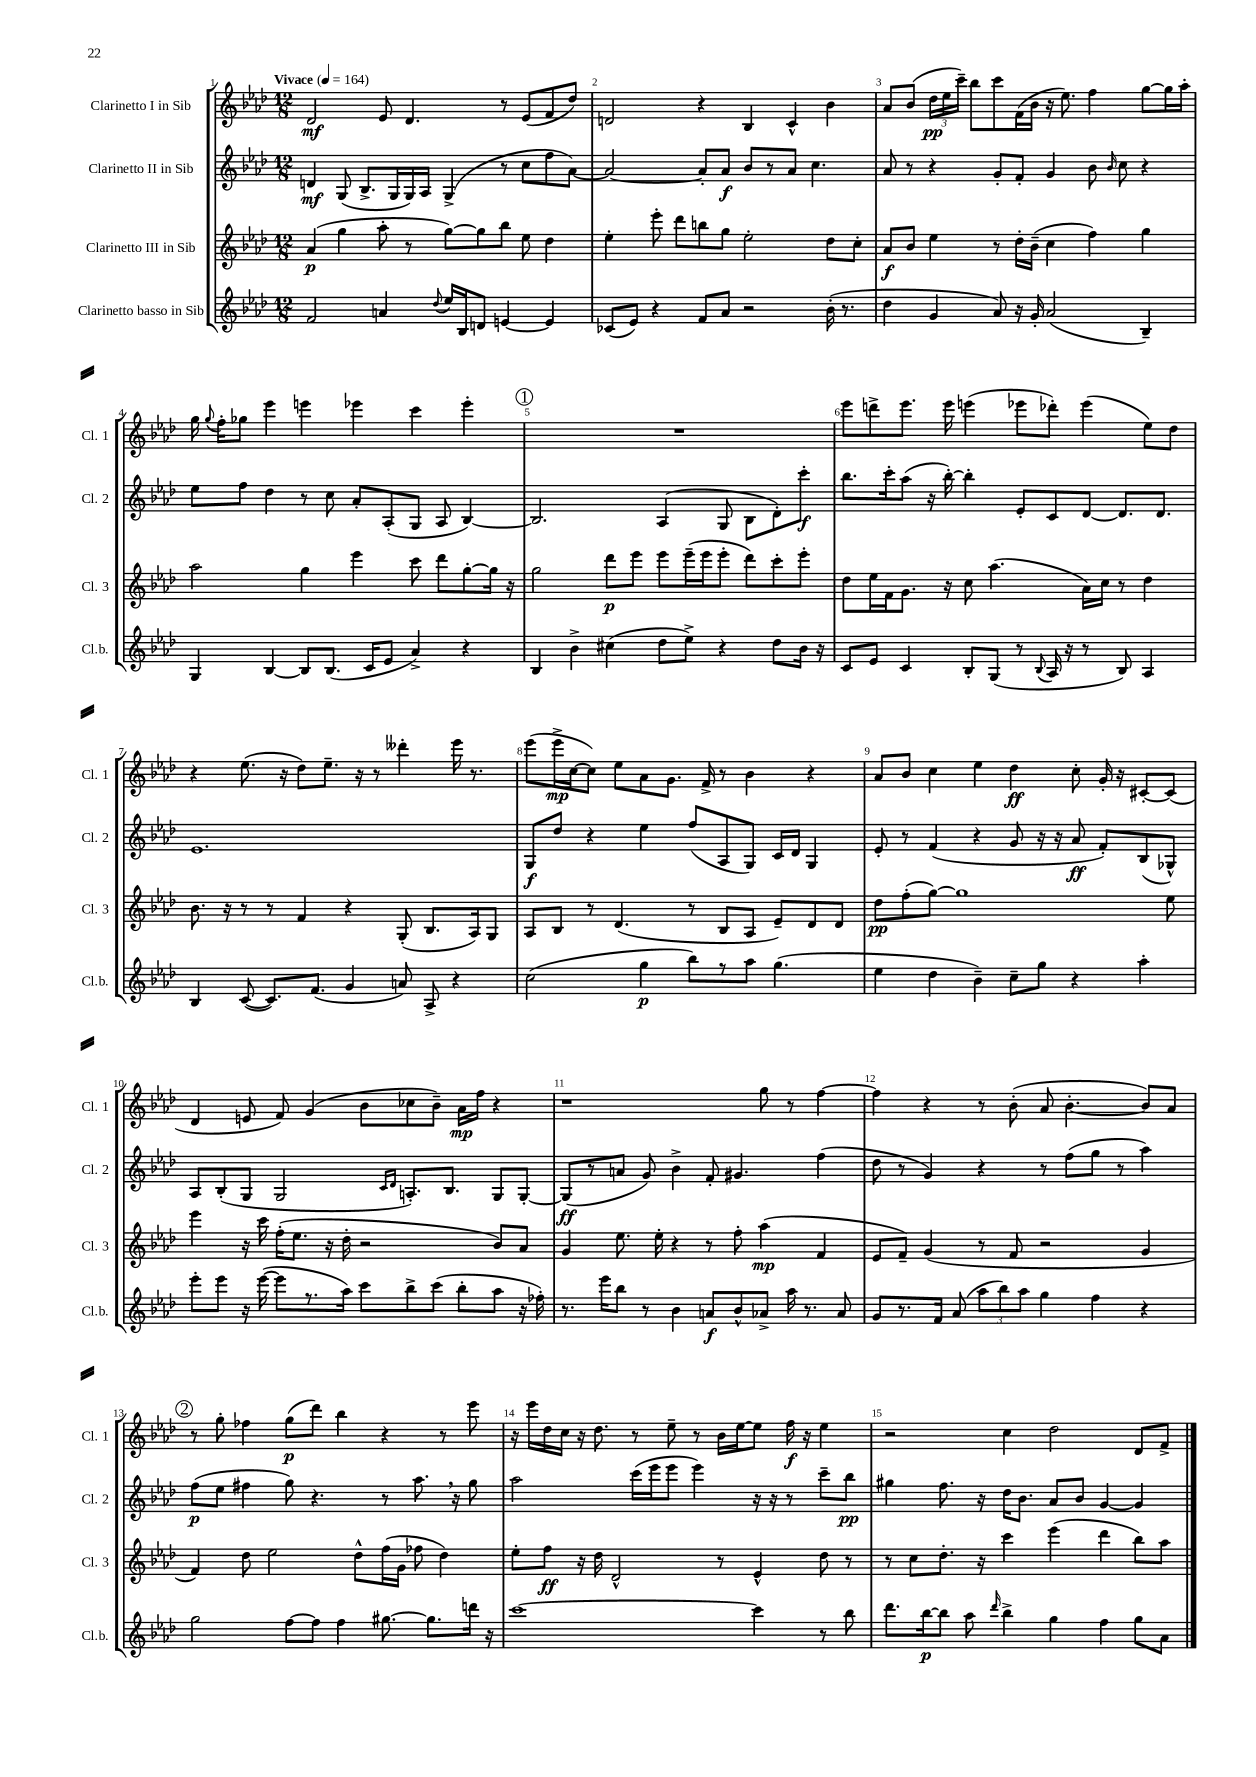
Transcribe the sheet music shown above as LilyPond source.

<<
\new StaffGroup <<
\new Staff = "s0" \with { instrumentName = "Clarinetto I in Sib" shortInstrumentName = "Cl. 1" } {
    \clef treble \key aes \major \numericTimeSignature \time 12/8 \tempo "Vivace" 4 = 164
    \autoBeamOff des'2\mf ees'8 des'4. r8 ees'8[( f'8 des''8]) |
    d'2 r4 bes4 c'4-^ bes'4 |
    aes'8[ bes'8]( \tuplet 3/2 { des''16[\pp ees''16 c'''16]--) } bes''8[ c'''8 f'16( bes'16] r16 ees''8.) f''4 g''8[~ g''16 aes''16]-. |
    g''16 \appoggiatura { g''8 } f''16[-. ges''8] ees'''4 e'''4 ees'''4 c'''4 ees'''4-. |
    \mark \markup { \circle "1" } R1. |
    ees'''8[ d'''8-> ees'''8.] ees'''16 e'''4( ees'''8[ des'''8]-.) ees'''4( ees''8[) des''8] |
    r4 ees''8.( r16 des''8[) ees''8.]-- r16 r8 deses'''4-. ees'''16 r8. |
    ees'''8[( ees'''16->\mp c''16~ c''8]) ees''8[ aes'8 g'8.] f'16-> r8 bes'4 r4 |
    aes'8[ bes'8] c''4 ees''4 des''4\ff c''8-. g'16-. r16 cis'8[~-. cis'8]( |
    des'4 e'8 f'8) g'4( bes'8[ ces''8 bes'8]--) aes'16[\mp f''16] r4 |
    r1 g''8 r8 f''4~ |
    f''4 r4 r8 bes'8-.( aes'8 bes'4.~-. bes'8[) aes'8] |
    \mark \markup { \circle "2" } r8 g''8-. fes''4 g''8[\p( des'''8]) bes''4 r4 r8 ees'''8 |
    r16 ees'''16[ des''16 c''16] r16 des''8. r8 ees''8-- r8 bes'16[ ees''16~ ees''8] f''16\f r16 ees''4 |
    r2 c''4 des''2 des'8[ f'8]-> \bar "|." |
}
\new Staff = "s1" \with { instrumentName = "Clarinetto II in Sib" shortInstrumentName = "Cl. 2" } {
    \clef treble \key aes \major \numericTimeSignature \time 12/8
    \autoBeamOff d'4\mf g8( bes8.[-> g16 g16) aes16] g4->( r8 c''8[ f''8 aes'8]~) |
    aes'2~ aes'8[-. aes'8]\f bes'8[ r8 aes'8] c''4. |
    aes'8 r8 r4 g'8[-. f'8]-. g'4 bes'8 \grace { bes'16 } c''8 r4 |
    ees''8[ f''8] des''4 r8 c''8 aes'8[-. aes8-.( g8] aes8 bes4~) |
    \mark \markup { \circle "1" } bes2. aes4( g8 bes8[ des'8-.) c'''8]-.\f |
    bes''8.[ c'''16-. aes''8]( r16 bes''16~-.) bes''4-. ees'8[-. c'8 des'8]~ des'8.[ des'8.] |
    ees'1. |
    g8[\f des''8] r4 ees''4 f''8[( aes8 g8]) c'16[ des'16] g4 |
    ees'8-. r8 f'4( r4 g'8 r16 r16 aes'8\ff f'8[-.) bes8( ges8]-^) |
    aes8[ bes8-.( g8] g2 \grace { c'16[ des'16] } a8.[-.) bes8.] g8[ g8]~-. |
    g8[\ff( r8 a'8] g'8) bes'4-> f'8-. gis'4. f''4( |
    des''8 r8 g'4) r4 r8 f''8[( g''8] r8 aes''4) |
    \mark \markup { \circle "2" } f''8[\p( ees''8] fis''4 g''8) r4. r8 aes''8. \breathe r16 g''8 |
    aes''2 c'''16[( ees'''16 ees'''8] ees'''4) r16 r16 r8 c'''8[-- bes''8]\pp |
    gis''4 f''8. r16 des''16[ bes'8.] aes'8[ bes'8] g'4~ g'4 \bar "|." |
}
\new Staff = "s2" \with { instrumentName = "Clarinetto III in Sib" shortInstrumentName = "Cl. 3" } {
    \clef treble \key aes \major \numericTimeSignature \time 12/8
    \autoBeamOff aes'4\p( g''4 aes''8-. r8 g''8[~) g''8 bes''8] ees''8 des''4 |
    ees''4-. ees'''8-. des'''8[ b''8 g''8] ees''2-. des''8[ c''8]-. |
    aes'8[\f bes'8] ees''4 r8 des''16[-. bes'16]--( c''4 f''4) g''4 |
    aes''2 g''4 ees'''4 c'''8 des'''8[ g''8~-. g''16] r16 |
    \mark \markup { \circle "1" } g''2 des'''8[\p ees'''8] ees'''8[ ees'''16--( ees'''16 ees'''8]-. des'''8[) c'''8-. ees'''8]-. |
    des''8[ ees''16 f'16 g'8.] r16 c''8 aes''4.( aes'16[) c''16] r8 des''4 |
    bes'8. r16 r8 r8 f'4 r4 g8-.( bes8.[ aes16) g8] |
    aes8[ bes8] r8 des'4.( r8 bes8[ aes8] ees'8[--) des'8 des'8] |
    des''8[\pp f''8-.( g''8]~) g''1 ees''8 |
    ees'''4 r16 c'''16 f''16[-.( ees''8.] r16 des''16-. r2 bes'8[) aes'8] |
    g'4 ees''8. ees''16-. r4 r8 f''8-. aes''4\mp( f'4 |
    ees'8[ f'8]--) g'4( r8 f'8 r2 g'4 |
    \mark \markup { \circle "2" } f'4) des''8 ees''2 des''8[-^ f''16( g'16] fes''8 des''4) |
    ees''8[-. f''8]\ff r16 des''16 des'2-^ r8 ees'4-^ des''8 r8 |
    r8 c''8[ des''8.]-. r16 c'''4 ees'''4( des'''4 bes''8[) aes''8] \bar "|." |
}
\new Staff = "s3" \with { instrumentName = "Clarinetto basso in Sib" shortInstrumentName = "Cl.b." } {
    \clef treble \key aes \major \numericTimeSignature \time 12/8
    \autoBeamOff f'2 a'4 \appoggiatura { des''8 } ees''16[ bes16 d'8] e'4~ e'4 |
    ces'8[( ees'8]) r4 f'8[ aes'8] r2 bes'16-.( r8. |
    des''4 g'4 aes'8) r16 g'16-. aes'2( bes4--) |
    g4 bes4~ bes8[ bes8.]( c'16[ ees'8] aes'4->) r4 |
    \mark \markup { \circle "1" } bes4 bes'4-> cis''4( des''8[ ees''8]->) r4 des''8[ bes'16] r16 |
    c'8[ ees'8] c'4 bes8[-. g8]( r8 \appoggiatura { bes8 } aes16 r16 r8 bes8) aes4 |
    bes4 c'8~( c'8.[) f'8.]( g'4 a'8) aes8-> r4 |
    c''2( g''4\p bes''8[) r8 aes''8] g''4.( |
    ees''4 des''4 bes'4--) c''8[-- g''8] r4 aes''4-. |
    ees'''8[-. ees'''8] r16 ees'''16~( ees'''8[ r8. aes''16]) c'''8[ bes''8-> c'''8]( bes''8[-. aes''8] r16 fes''16-.) |
    r8. ees'''16[ bes''8] r8 bes'4 a'8[\f bes'8-^ aes'8]-> aes''16 r8. aes'8 |
    g'8[ r8. f'16] aes'8( \tuplet 3/2 { aes''8[ bes''8) aes''8] } g''4 f''4 r4 |
    \mark \markup { \circle "2" } g''2 f''8[~ f''8] f''4 gis''8.~ gis''8.[ d'''16] r16 |
    c'''1~ c'''4 r8 bes''8 |
    des'''8.[ bes''16~\p bes''8] aes''8 \grace { des'''16 } bes''4-> g''4 f''4 g''8[ aes'8] \bar "|." |
}
>>
>>
\layout { \context { \Score \override BarNumber.break-visibility = ##(#f #t #t) barNumberVisibility = #all-bar-numbers-visible } }
